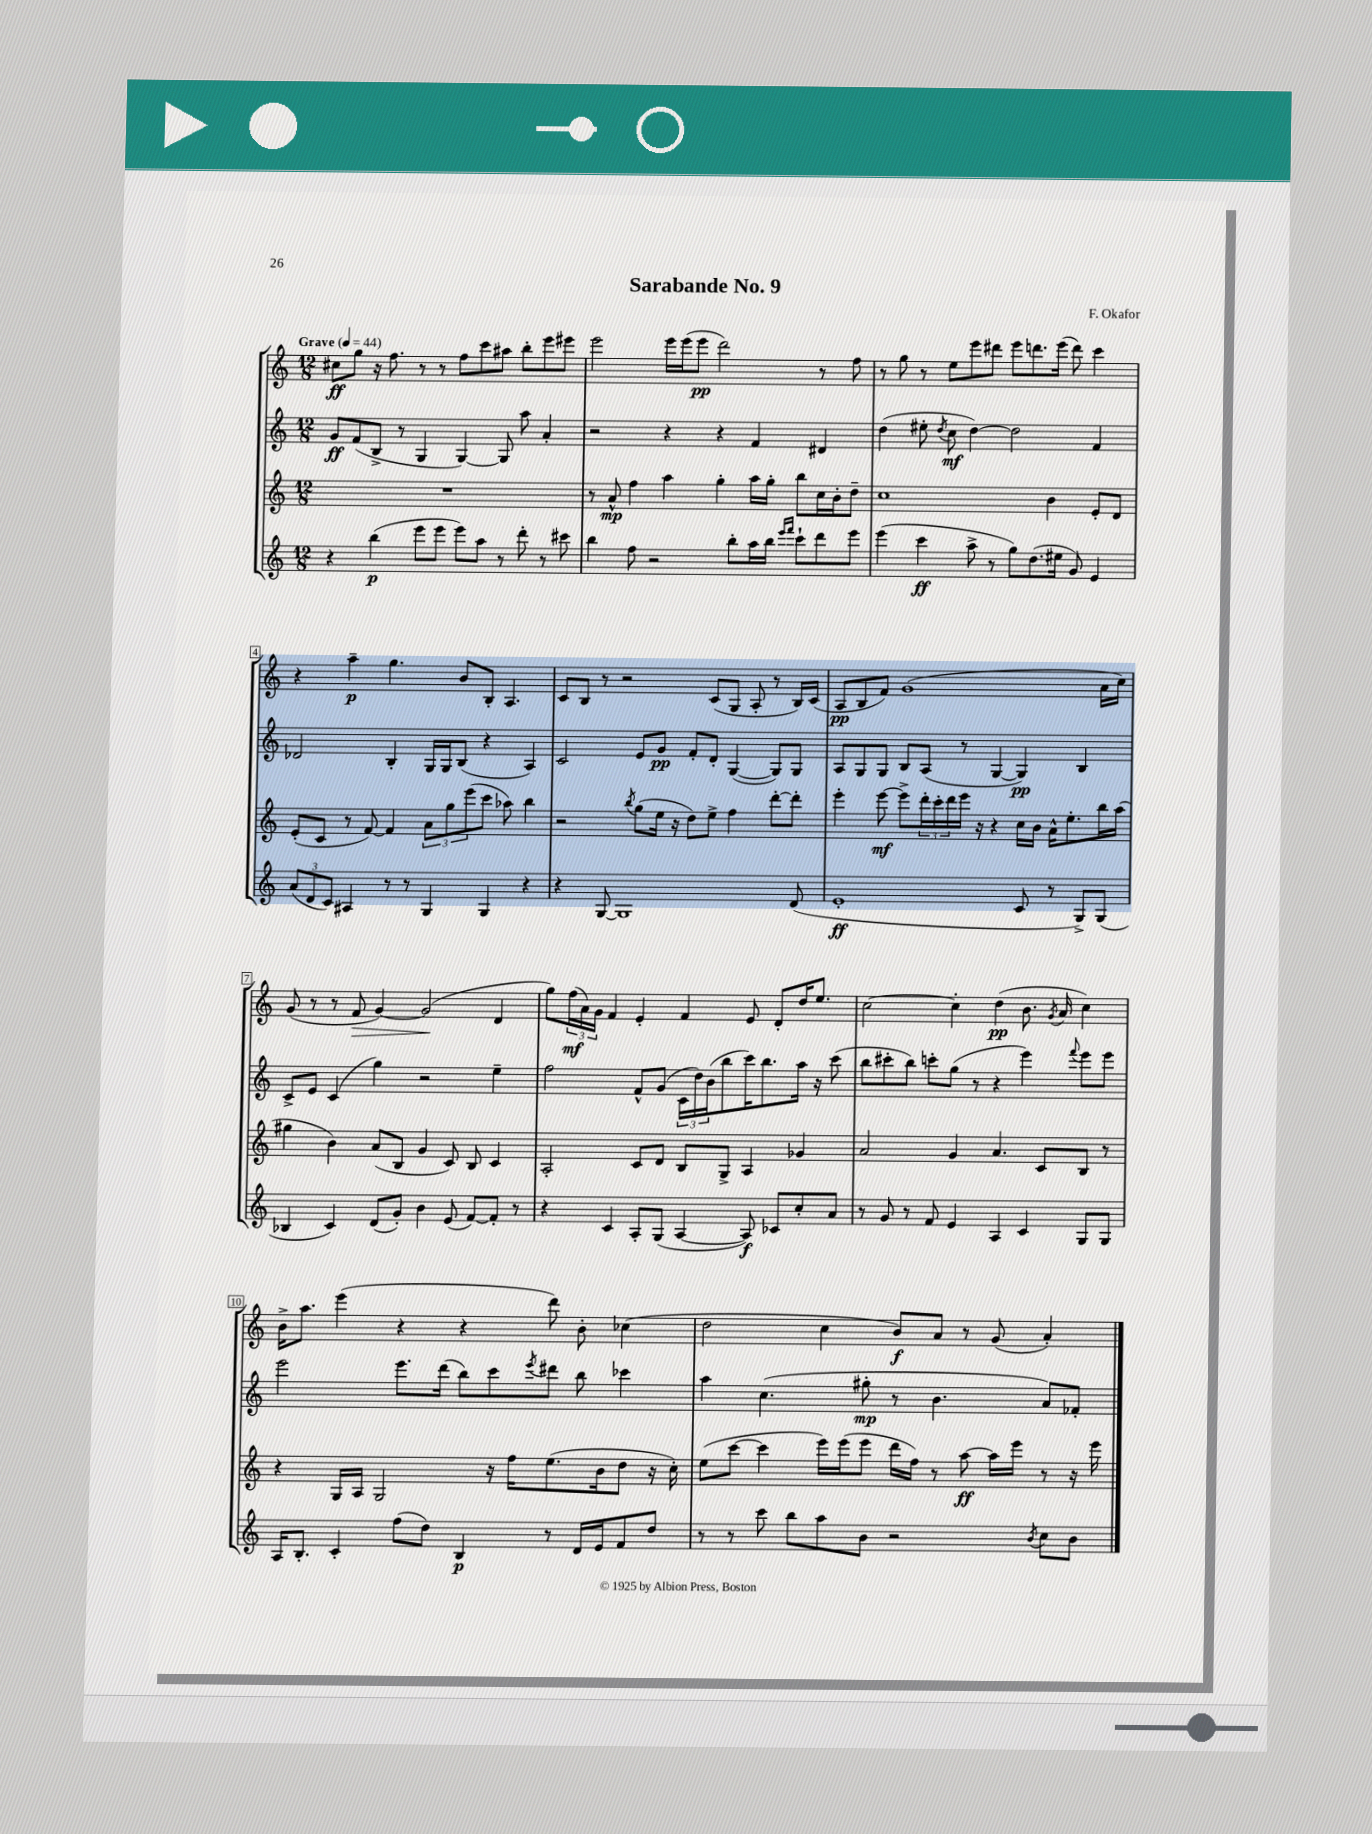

**kern	**dynam	**kern	**dynam	**kern	**dynam	**kern	**dynam
*part4	*part4	*part3	*part3	*part2	*part2	*part1	*part1
*staff4	*staff4	*staff3	*staff3	*staff2	*staff2	*staff1	*staff1
*clefG2	*	*clefG2	*	*clefG2	*	*clefG2	*
*k[]	*	*k[]	*	*k[]	*	*k[]	*
*M12/8	*	*M12/8	*	*M12/8	*	*M12/8	*
*MM44	*	*MM44	*	*MM44	*	*MM44	*
=1	=1	=1	=1	=1	=1	=1	=1
!	!	!	!	!	!	!LO:TX:a:B:t=Grave	!
4r	.	1.r	.	8g/L	ff	8cc#X\L	ff
.	.	.	.	(8f/	.	8gg\J	.
(4bb\	p	.	.	8B^/J	.	16r	.
.	.	.	.	.	.	8.ff\	.
.	.	.	.	8r	.	.	.
8eee\L	.	.	.	4G/	.	8r	.
8eee\J	.	.	.	.	.	8r	.
8eee\L)	.	.	.	[4G/)	.	8ff\L	.
8aa\J	.	.	.	.	.	8ccc\	.
8r	.	.	.	8G/]	.	8aa#X\J	.
8ddd'\	.	.	.	8aa\	.	8bb'\L	.
8r	.	.	.	4a'/	.	8eee\	.
8ccc#X\	.	.	.	.	.	8eee#X\J	.
=2	=2	=2	=2	=2	=2	=2	=2
4bb\	.	8r	.	2r	.	2eee\	.
.	.	8a^^/	mp	.	.	.	.
8ff\	.	4ff\	.	.	.	.	.
2r	.	.	.	.	.	.	.
.	.	4aa\	.	4r	.	16eee\LL	.
.	.	.	.	.	.	(16eee\J	.
.	.	.	.	.	.	8eee\J	pp
.	.	4gg'\	.	4r	.	2ddd\)	.
8bb'\L	.	.	.	.	.	.	.
16aa\L	.	16aa\LL	.	4f/	.	.	.
16bb\JJ	.	16gg'\JJ	.	.	.	.	.
16qqeee/LL	.	.	.	.	.	.	.
16qqfff/JJ	.	.	.	.	.	.	.
8ccc`\L	.	8bb\L	.	.	.	.	.
8ddd\	.	16cc\L	.	4d#X/	.	8r	.
.	.	16b'\J	.	.	.	.	.
8eee\J	.	8dd~\J	.	.	.	8ff\	.
=3	=3	=3	=3	=3	=3	=3	=3
(4eee\	.	1cc	.	(4dd\	.	8r	.
.	.	.	.	.	.	8gg\	.
4ccc\	ff	.	.	8ee#X'\	.	8r	.
.	.	.	.	8qdd/	.	.	.
.	.	.	.	8cc\	mf	8ee\L	.
8aa^\	.	.	.	[4dd\)	.	8eee\	.
8r	.	.	.	.	.	8ddd#X\J	.
8gg\L)	.	.	.	2dd\]	.	8eee\L	.
(8.dd\	.	.	.	.	.	8.dddn\	.
.	.	4b\	.	.	.	.	.
16ee#X\Jk	.	.	.	.	.	(16eee\Jk	.
8g/)	.	.	.	.	.	8ddd\)	.
4e/	.	8e'/L	.	4f/	.	4ccc\	.
.	.	8d/J	.	.	.	.	.
!!LO:LB:g=z
=4	=4	=4	=4	=4	=4	=4	=4
(12a/L	.	(8e'/L	.	2d-X/	.	4r	.
12d/	.	.	.	.	.	.	.
.	.	8c/J	.	.	.	.	.
12c/J)	.	.	.	.	.	.	.
4A#X/	.	8r	.	.	.	4aa~\	p
.	.	[8f/)	.	.	.	.	.
8r	.	4f/]	.	4B'/	.	4.gg\	.
8r	.	.	.	.	.	.	.
4G/	.	12a\L	.	16G/LL	.	.	.
.	.	.	.	16G/J	.	.	.
.	.	12gg\	.	.	.	.	.
.	.	.	.	(8B/J	.	8b/L	.
.	.	(12eee\	.	.	.	.	.
4G/	.	8ccc\J	.	4r	.	8B'/J	.
.	.	8aa-X\)	.	.	.	4.A/	.
4r	.	4bb\	.	4A/)	.	.	.
=5	=5	=5	=5	=5	=5	=5	=5
4r	.	2r	.	2c/	.	8c/L	.
.	.	.	.	.	.	8B/J	.
[8G/	.	.	.	.	.	8r	.
1G]	.	.	.	.	.	2r	.
.	.	8qbb/	.	.	.	.	.
.	.	(8gg\L	.	8e/L	.	.	.
.	.	16ee\Jk	.	8g/J	pp	.	.
.	.	16r	.	.	.	.	.
.	.	8dd\L)	.	8f'/L	.	.	.
.	.	8ee^\J	.	8d'/J	.	(8c/L	.
.	.	4ff\	.	([4G/	.	8G/J	.
.	.	.	.	.	.	8A'/	.
.	.	[8ddd'\L	.	8G/L])	.	8r	.
(8d/	.	8ddd'\J]	.	8G/J	.	16B/LL)	.
.	.	.	.	.	.	(16c/JJ	.
=6	=6	=6	=6	=6	=6	=6	=6
1e'	ff	4eee'\	.	8A/L	.	8A/L	pp
.	.	.	.	8G/	.	8B/	.
.	.	[8eee\	mf	8G/J	.	8f/J)	.
.	.	8eee^\L]	.	8B/L	.	(1g	.
.	.	24ddd'\L	.	(8A/J	.	.	.
.	.	24ccc'\	.	.	.	.	.
.	.	24ddd\	.	.	.	.	.
.	.	16eee\JJ	.	8r	.	.	.
.	.	16r	.	.	.	.	.
.	.	4r	.	[4G/	.	.	.
8c/	.	16cc\LL	.	4G/])	pp	.	.
.	.	16b\JJ	.	.	.	.	.
8r	.	16a^^\KL	.	.	.	.	.
.	.	8.ee'\	.	.	.	.	.
8G^/L)	.	.	.	4B/	.	.	.
(8G/J	.	16bb\L	.	.	.	16a\LL	.
.	.	(16aa\JJ	.	.	.	16cc\JJ)	.
!!LO:LB:g=z
=7	=7	=7	=7	=7	=7	=7	=7
4B-X/	.	4gg#X\	.	8c^/L	.	(8g/	.
.	.	.	.	8e/J	.	8r	.
4c/)	.	4b\)	.	(4c/	.	8r	.
!	!	!	!	!	!	!	!LO:HP:b
.	.	.	.	.	.	8f/	>
(8d/L	.	(8a/L	.	4gg\)	.	[4g/)	.
8g'/J)	.	8B/J	.	.	.	.	.
4b\	.	4g/	.	2r	.	(2g/]	.
(8e/	.	8c/)	.	.	.	.	.
[8f/L)	.	8B/	.	.	.	.	.
8f'/J]	.	4c/	.	4ee~\	.	4d/	]
8r	.	.	.	.	.	.	.
=8	=8	=8	=8	=8	=8	=8	=8
4r	.	2A'/	.	2ff\	.	8gg\L)	.
.	.	.	.	.	.	(24ff\L	mf
.	.	.	.	.	.	24a\)	.
.	.	.	.	.	.	24g\JJ	.
4c/	.	.	.	.	.	4f/	.
8A'/L	.	8c/L	.	8f^^/L	.	4e'/	.
(8G/J	.	8d/J	.	(8g/J	.	.	.
[4A/	.	8B/L	.	24c\LL	.	4f/	.
.	.	.	.	24dd\)	.	.	.
.	.	.	.	(24b\J	.	.	.
.	.	8G^/J	.	8bb\	.	.	.
8A/])	f	4A/	.	16ccc\K)	.	8e/	.
.	.	.	.	8.bb\	.	.	.
8c-X/L	.	.	.	.	.	8d'/L	.
8cc'/	.	4g-X/	.	16aa\Jk	.	16dd/K	.
.	.	.	.	16r	.	8.ee/J	.
8a/J	.	.	.	(8ccc\	.	.	.
=9	=9	=9	=9	=9	=9	=9	=9
8r	.	2a/	.	8bb\L	.	[2cc\	.
8g/	.	.	.	8ccc#X'\	.	.	.
8r	.	.	.	8bb\J)	.	.	.
8f/	.	.	.	8cccn'\L	.	.	.
4e/	.	4g/	.	(8gg\J	.	4cc'\]	.
.	.	.	.	8r	.	.	.
4A/	.	4.a/	.	4r	.	(4dd\	pp
4c/	.	.	.	4eee\)	.	8.b\	.
.	.	8c/L	.	.	.	.	.
.	.	.	.	.	.	8qg/	.
.	.	.	.	.	.	16a/	.
.	.	.	.	8qqfff/	.	.	.
8G/L	.	8B/J	.	8eee\L	.	4cc\)	.
8G/J	.	8r	.	8eee\J	.	.	.
!!LO:LB:g=z
=10	=10	=10	=10	=10	=10	=10	=10
16A/KL	.	4r	.	2eee\	.	16b^\KL	.
8.B'/J	.	.	.	.	.	8.aa\J	.
4c'/	.	16G/LL	.	.	.	(4eee\	.
.	.	16A/JJ	.	.	.	.	.
.	.	2G/	.	.	.	.	.
(8ff\L	.	.	.	8.eee\L	.	4r	.
8dd\J)	.	.	.	.	.	.	.
.	.	.	.	(16ddd\Jk	.	.	.
4B/	p	.	.	8bb\L)	.	4r	.
.	.	16r	.	8ccc\	.	.	.
.	.	16ff\KL	.	.	.	.	.
.	.	.	.	8qeee/	.	.	.
8r	.	(8.ee\	.	8ddd#X\J	.	8ddd\)	.
16d/LL	.	.	.	8bb\	.	8b'\	.
16e/J	.	16b\k	.	.	.	.	.
8f/	.	8dd\J	.	4ccc-X\	.	(4cc-X\	.
8dd/J	.	16r	.	.	.	.	.
.	.	16cc'\)	.	.	.	.	.
=11	=11	=11	=11	=11	=11	=11	=11
8r	.	(8ee\L	.	4aa\	.	2dd\	.
8r	.	[8ccc\J	.	.	.	.	.
8ccc\	.	4ccc\]	.	(4.cc\	.	.	.
8bb\L	.	.	.	.	.	.	.
8aa\	.	16eee\LL)	.	.	.	4cc\	.
.	.	(16eee\J	.	.	.	.	.
8b\J	.	8eee\J	.	8gg#X'\	mp	.	.
2r	.	16ddd\LL	.	8r	.	8b/L)	f
.	.	16ff\JJ)	.	.	.	.	.
.	.	8r	.	4.b\	.	8a/J	.
.	.	[8aa\	ff	.	.	8r	.
.	.	16aa\LL]	.	.	.	(8g/	.
.	.	16eee\JJ	.	.	.	.	.
8qb/	.	.	.	.	.	.	.
8cc\L	.	8r	.	8a/L)	.	4a'/)	.
8b\J	.	16r	.	8f-X'/J	.	.	.
.	.	16eee\	.	.	.	.	.
==	==	==	==	==	==	==	==
*-	*-	*-	*-	*-	*-	*-	*-
